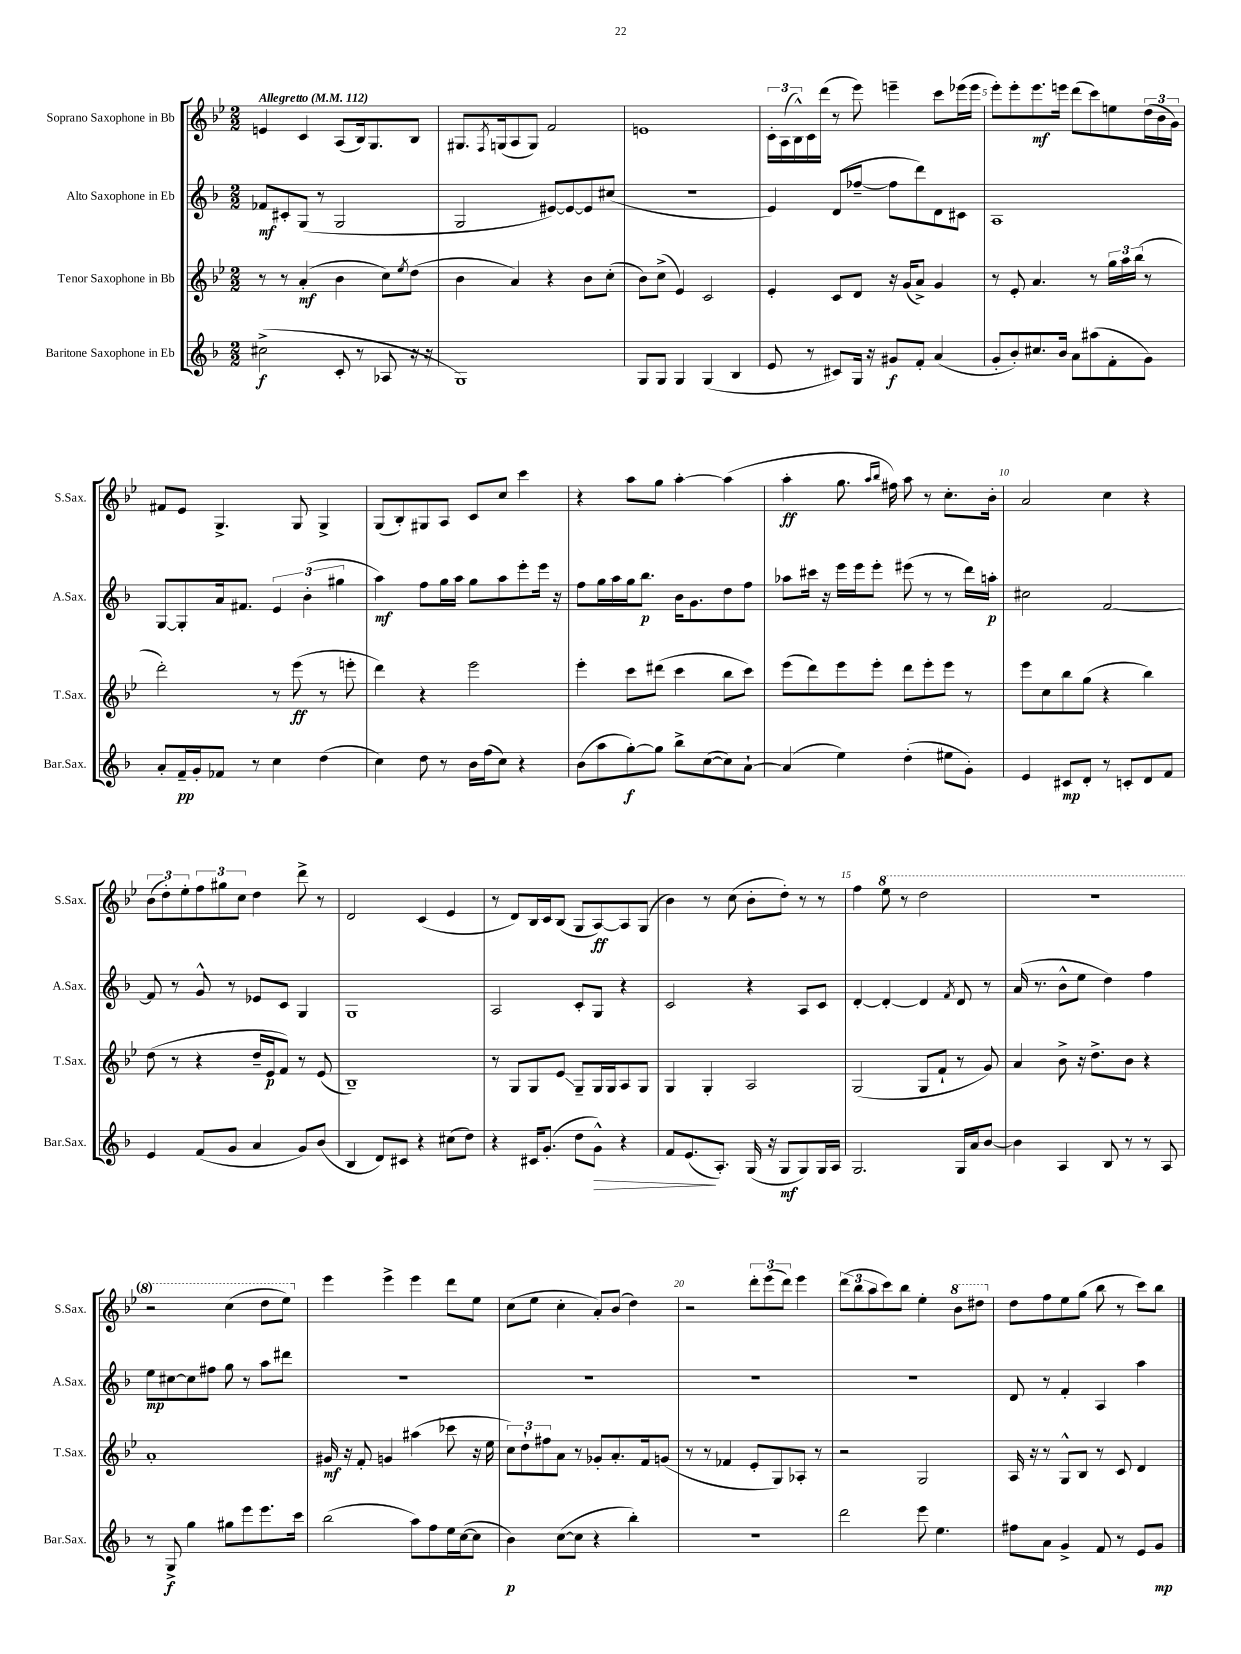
<<
\new StaffGroup <<
\new Staff = "s0" \with { instrumentName = "Soprano Saxophone in Bb" shortInstrumentName = "S.Sax." } {
    \clef treble \key bes \major \numericTimeSignature \time 2/2 \tempo "Allegretto" 4 = 112
    e'4 c'4 a8( bes16) g8. bes8 |
    gis8. \acciaccatura { f8 } g16( a8 g8) f'2 |
    e'1 |
    \tuplet 3/2 { c'16-. a16( bes16-^) } c'16 d'''16( r8 ees'''8) e'''4-- c'''8 ees'''16( ees'''16 |
    ees'''8-.) ees'''8-. ees'''8.\mf e'''16 d'''8( c'''8) e''8 \tuplet 3/2 { d''16( bes'16 g'16) } |
    fis'8 ees'8 g4.-> g8 g4-> |
    g8( bes8-.) gis8 a8 c'8 c''8 c'''4 |
    r4 a''8 g''8 a''4~-. a''4( |
    a''4-.\ff g''8. \grace { a''16 bes''16 } fis''16) a''8 r8 c''8.-. bes'16-. |
    a'2 c''4 r4 |
    \tuplet 3/2 { bes'8( d''8-.) ees''8-. } \tuplet 3/2 { f''8 gis''8 c''8 } d''4 d'''8-> r8 |
    d'2 c'4( ees'4 |
    r8 d'8) bes16 c'16 bes8( g8 a8~\ff) a8 g8( |
    bes'4) r8 c''8( bes'8-. d''8-.) r8 r8 |
    f''4 \ottava #1 ees'''8 r8 d'''2 |
    r1 |
    r2 c'''4( d'''8 ees'''8) \ottava #0 |
    ees'''4 ees'''4-> ees'''4 d'''8 ees''8 |
    c''8( ees''8 c''4-. a'8-.) bes'8( d''4) |
    r2 \tuplet 3/2 { d'''8-. ees'''8( d'''8) } ees'''4 |
    \tuplet 3/2 { d'''8( bes''8 a''8 } c'''8) bes''8 ees''4-. \ottava #1 bes''8 dis'''8 \ottava #0 |
    d''8 f''8 ees''8 g''8( bes''8 r8 c'''8) bes''8 \bar "|." |
}
\new Staff = "s1" \with { instrumentName = "Alto Saxophone in Eb" shortInstrumentName = "A.Sax." } {
    \clef treble \key f \major \numericTimeSignature \time 2/2
    fes'8\mf cis'8-. g8( r8 g2 |
    g2 eis'8~) eis'8~ eis'8 cis''8( |
    r1 |
    e'4) d'8( fes''8~-- fes''8 d'''8) d'8 cis'8 |
    a1 |
    g8~ g8-. a'16 fis'8. \tuplet 3/2 { e'4 bes'4-.( gis''4 } |
    a''4\mf) f''8 g''16 a''16 g''8 a''8 e'''8-. e'''16 r16 |
    f''8 g''16 a''16 g''16 bes''8.\p bes'16 g'8. d''8 f''8 |
    aes''8 cis'''16 r16 e'''16 e'''16 e'''8-. eis'''8( r8 r8 d'''16) a''16-.\p |
    cis''2 f'2~ |
    f'8 r8 g'8-^ r8 ees'8 c'8 g4 |
    g1 |
    a2 c'8-. g8 r4 |
    c'2 r4 a8 c'8 |
    d'4~-. d'4~-. d'4 \acciaccatura { f'8 } d'8 r8 |
    a'16( r8. bes'8-^ e''8 d''4) f''4 |
    e''8\mp cis''8~ cis''8 fis''8 g''8 r8 a''8 dis'''8 |
    R1 |
    R1 |
    R1 |
    R1 |
    d'8 r8 f'4-. a4 a''4 \bar "|." |
}
\new Staff = "s2" \with { instrumentName = "Tenor Saxophone in Bb" shortInstrumentName = "T.Sax." } {
    \clef treble \key bes \major \numericTimeSignature \time 2/2
    r8 r8 a'4-.\mf( bes'4 c''8) \acciaccatura { ees''8 } d''8( |
    bes'4 a'4) r4 bes'8 c''8-.( |
    bes'8) c''8->( ees'4) c'2 |
    ees'4-. c'8 d'8 r16 g'16( a'8->) g'4 |
    r8 ees'8-. a'4. r8 \tuplet 3/2 { g''16 a''16 bes''16( } r8 |
    d'''2-.) r8 ees'''8\ff( r8 e'''8-. |
    d'''4) r4 ees'''2 |
    ees'''4-. c'''8 dis'''8( c'''4 bes''8 c'''8) |
    ees'''8( d'''8) ees'''8 ees'''8-. d'''8 ees'''8-. ees'''8 r8 |
    ees'''8 c''8 bes''8 g''8( r4 bes''4) |
    d''8( r8 r4 d''16-- ees'16\p f'8) r8 ees'8( |
    bes1--) |
    r8 g8 g8 ees'8\glissando g8-- g16 g16 a8 g8 |
    g4 g4-. a2 |
    g2( g8 f'8-! r8 g'8) |
    a'4 bes'8-> r16 d''8.-> bes'8 r4 |
    a'1-. |
    gis'16\mf r16 f'8-. g'4 ais''4( ces'''8 r16 ees''16 |
    \tuplet 3/2 { c''8) d''8-! fis''8 } a'8 r8 ges'8-. a'8.-. f'16 g'8( |
    r8 r8 fes'4 ees'8-. g8) aes8-. r8 |
    r2 g2 |
    a16 r16 r8 g8-^ bes8 r8 c'8 d'4 \bar "|." |
}
\new Staff = "s3" \with { instrumentName = "Baritone Saxophone in Eb" shortInstrumentName = "Bar.Sax." } {
    \clef treble \key f \major \numericTimeSignature \time 2/2
    cis''2->\f( c'8-. r8 aes8 r16 r16 |
    g1) |
    g8 g8 g4 g4( bes4 |
    e'8 r8 cis'8) g16 r16 gis'8\f f'8-. a'4( |
    g'8-. bes'8-.) cis''8. bes'16 a'8 ais''8( f'8-. g'8) |
    a'8-. f'16--\pp g'16-. fes'8 r8 c''4 d''4( |
    c''4) d''8 r8 bes'16 f''16( c''8) r4 |
    bes'8( a''8 g''8~-.\f) g''8 bes''8-> c''8~( c''8) a'8~-! |
    a'4( e''4) d''4-.( eis''8 g'8-.) |
    e'4 cis'8\mp d'8-. r8 c'8-. d'8 f'8 |
    e'4 f'8( g'8 a'4 g'8) bes'8( |
    bes4 d'8) cis'8 r4 cis''8( d''8) |
    r4 cis'16 g'8.-.( d''8 g'8-^\>) r4 |
    f'8 e'8.\!( a8.-.) g16( r16 g8\mf g8) g16 a16 |
    g2. g16 a'16 bes'8~ |
    bes'4 a4 bes8 r8 r8 a8 |
    r8 g8->\f g''4 gis''8 e'''8 e'''8. c'''16 |
    bes''2( a''8) f''8 e''16 c''16~( c''8 |
    bes'4\p) c''8~( c''8 r4 bes''4-.) |
    r1 |
    d'''2 e'''8 e''4. |
    fis''8 a'8 g'4-> f'8 r8 e'8 g'8\mp \bar "|." |
}
>>
>>
\layout { \context { \Score \override BarNumber.break-visibility = ##(#f #t #t) barNumberVisibility = #(every-nth-bar-number-visible 5) } }
